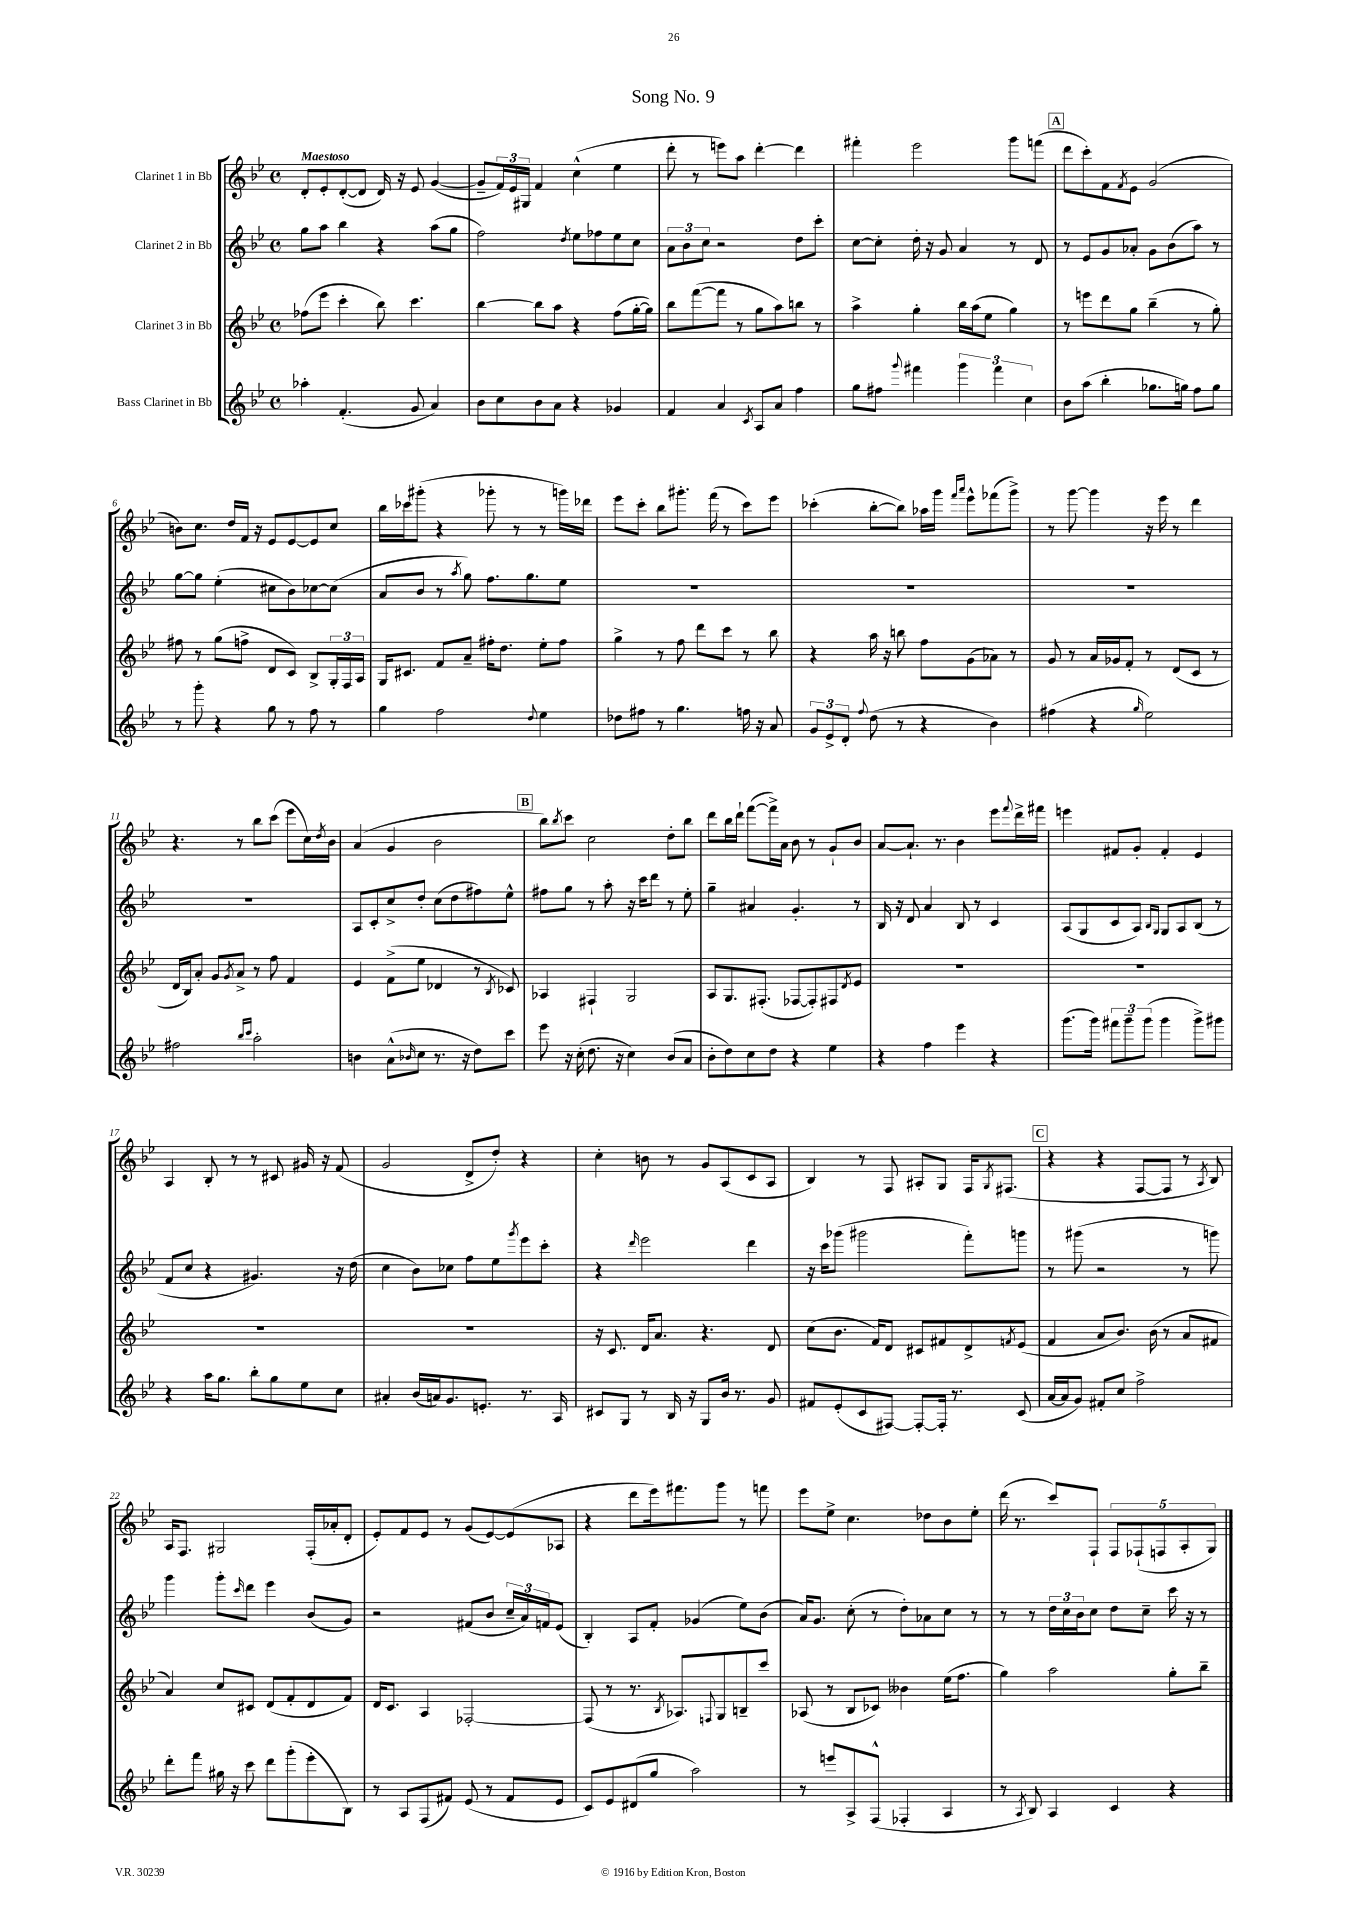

**kern	**kern	**kern	**kern
*staff4	*staff3	*staff2	*staff1
*clefG2	*clefG2	*clefG2	*clefG2
*k[b-e-]	*k[b-e-]	*k[b-e-]	*k[b-e-]
*M4/4	*M4/4	*M4/4	*M4/4
*met(c)	*met(c)	*met(c)	*met(c)
4aa-'\	(8ff-\L	8gg\L	8d'/L
.	8eee-\J	8aa\J	8e-'/
(4.f'/	4ccc'\	4bb-\	([8d'/
.	.	.	8d/]J
.	8bb-\)	4r	16d/)
.	.	.	16r
8g/	4.ccc\	.	8e-/
4a/)	.	(8aa\L	([4g/
.	.	8gg\J	.
=	=	=	=
8b-\L	[4bb-\	2ff\)	8g~/]L
8cc\	.	.	24f/L)
.	.	.	24e-/
.	.	.	24G#/JJ
8b-\	8bb-\]L	.	4f/
8a\J	8aa\J	.	.
.	.	8qdd/	.
4r	4r	8ee-\L	(4cc^^\
.	.	8ff-\	.
4g-/	(8ff\L	8ee-\	4ee-\
.	[16gg'\L	8cc\J	.
.	16gg\]JJ)	.	.
=	=	=	=
4f/	8bb-\L	12a\L	8ddd'\
.	.	12b-\	.
.	([8fff\	.	8r
.	.	12cc\J	.
4a/	8fff\]J	2r	8eee\L)
.	8r	.	8aa\J
8qc/	.	.	.
8A/L	8gg\L	.	[4ddd'\
8a/J	8aa\)	.	.
4ff\	8bb\J	8dd\L	4ddd\]
.	8r	8ccc'\J	.
=	=	=	=
8gg\L	4aa^\	[8cc\L	4fff#'\
8ff#\J	.	8cc'\]J	.
8qqggg/	.	.	.
4fff#\	4gg'\	16dd'\	2eee-\
.	.	16r	.
.	.	8g/	.
6ggg\	16bb-\LL	4a/	.
.	(16aa\J	.	.
.	8ee-\J	.	.
6fff#\	.	.	.
.	4gg\)	8r	8ggg\L
6cc\	.	.	.
.	.	8d/	(8fff\J
=	=	=	=
8b-\L	8r	8r	8ddd\L
(8aa\J	8eee\L	8e-/L	8ccc'\)
4bb-'\	8ddd\	8g/	8f\
.	.	.	8qf/
.	8gg\J	8a-'/J	8e-\J
8.gg-\L	(4bb-~\	8g\L	(2g/
.	.	(8b-\	.
16gg\Jk)	.	.	.
8ff\L	8r	8aa\J)	.
8gg\J	8gg'\)	8r	.
=	=	=	=
8r	8ff#\	[8gg\L	8b\L)
8ggg'\	8r	8gg\]J	8.cc\J
4r	(8gg\L	(4ee-'\	.
.	.	.	16dd/LL
.	8ff^\J	.	16f/JJ
.	.	.	16r
8gg\	8d/L	8cc#\L	8e-/L
8r	8c/J)	8b-\)	[8e-/
8ff\	8B-^/L	[8cc-\	8e-/]
8r	24G'/L	(8cc-\]J	8cc/J
.	24F/	.	.
.	24A/JJ	.	.
=	=	=	=
4gg\	16G/LK	8a/L	16bb-\LL
.	8.c#/J	.	16ccc-\J
.	.	8b-/J	(8ggg#'\J
2ff\	8f/L	8r	4r
.	.	8qaa/	.
.	8a~/J	8gg\)	.
.	16ff#'\LK	8.ff\L	8ggg-'\
.	8.dd\J	.	.
.	.	.	8r
.	.	8.gg\	.
8qqdd/	.	.	.
4ee-\	8ee-'\L	.	8r
.	8ff#\J	8ee-\J	16ggg\LL)
.	.	.	16ddd-\JJ
=	=	=	=
8dd-\L	4gg^\	1r	8eee-\L
8ff#\J	.	.	8ccc'\J
8r	8r	.	8bb-\L
4.gg\	8ff\	.	8.ggg#'\J
.	8ddd\L	.	.
.	.	.	(16fff\
.	8ccc\J	.	8r
16ff\	8r	.	8ccc\L)
16r	.	.	.
8a/	8bb-\	.	8eee-\J
=	=	=	=
12g/L	4r	1r	(4ccc-'\
12e-^/	.	.	.
12d'/J	.	.	.
8qqff/	.	.	.
(8dd\	16aa\	.	[8bb-'\L
.	16r	.	.
8r	8bb\	.	8bb-\]J)
4r	8ff\L	.	16aa-\LL
.	.	.	16ggg\JJ
.	.	.	16qqfff/LL
.	.	.	16qqaaa/JJ
.	(8g\	.	8eee-^^\L
4b-\)	8a-\J)	.	(8fff-\
.	8r	.	8ggg^\J)
=	=	=	=
(4ff#\	8g/	1r	8r
.	8r	.	[8ggg\
4r	16a/LL	.	4ggg\]
.	16g-/J	.	.
.	8f'/J	.	.
16qqgg/	.	.	.
2ee-\)	8r	.	16r
.	.	.	16eee-\
.	(8d/L	.	8r
.	8c/J	.	4ddd\
.	8r	.	.
=	=	=	=
2ff#\	16d/LL	1r	4.r
.	16B-/J)	.	.
.	8a'/J	.	.
.	8g/L	.	.
.	8qg/	.	.
.	8a^/J	.	8r
16qqbb-/LL	.	.	.
16qqccc/JJ	.	.	.
2aa'\	8r	.	8bb-\L
.	8ff\	.	(8ccc\J
.	4f/	.	8eee-\L
.	.	.	16cc\L)
.	.	.	8qdd/
.	.	.	16b-\JJ
=	=	=	=
4b\	4e-/	8A/L	(4a/
.	.	8c'/	.
(8a^^\L	(8f^\L	8cc^/	4g/
16qqb-/	.	.	.
8cc\J	8ee-\J	8dd'/J	.
8.r	4d-/	(8cc\L	2b-\
.	.	8dd\	.
16r	.	.	.
8dd\L)	8r	8ff#\)	.
.	8qB-/	.	.
8ccc\J	8c-/)	8ee-^^\J	.
=	=	=	=
8eee-\	4A-/	8ff#\L	8bb-\L)
.	.	.	8qbb-/
16r	.	8gg\J	8ccc\J
(16cc'\	.	.	.
8.dd\	4F#`/	8r	2cc\
.	.	8aa'\	.
16r	.	.	.
4cc\)	2G/	16r	.
.	.	16ccc\LK	.
.	.	8ddd\J	.
(8b-/L	.	8r	8dd'\L
8a/J	.	8ee-'\	8bb-\J
=	=	=	=
8b-'\L	8A/L	4gg~\	8ddd\L
8dd\)	8.G/	.	16bb-\L
.	.	.	16ddd`\JJ
8cc\	.	4a#/	([8fff\L
.	(8.F#'/J	.	.
8dd\J	.	.	16fff^\]L)
.	.	.	16a\JJ
4r	[8F-/L	4.g'/	8b-\
.	8F-'/])	.	8r
4ee-\	8F#/	.	8g`/L
.	8qd/	.	.
.	8e-/J	8r	8b-/J
=	=	=	=
4r	1r	16B-/	[8a/L
.	.	16r	.
.	.	8d/	8.a`/]J
4ff\	.	4a/	.
.	.	.	8.r
4eee-\	.	8B-/	4b-\
.	.	8r	.
4r	.	4c/	8eee-\L
.	.	.	8qqfff/
.	.	.	16ddd^\L
.	.	.	16fff#\JJ
=	=	=	=
(8.ggg\L	1r	(8A/L	4eee\
.	.	8G/	.
16ggg\Jk)	.	.	.
12fff#\L	.	8c/	8f#/L
12ggg~\	.	.	.
.	.	8A/J)	8g'/J
(12ggg\J	.	.	.
.	.	16qqB-/LL	.
.	.	16qqG/JJ	.
4ggg\	.	8G/L	4f#'/
.	.	8A/	.
8ggg^\L)	.	(8B-/J	4e-/
8ggg#\J	.	8r	.
=	=	=	=
4r	1r	8f/L	4A/
.	.	8cc/J	.
16aa\LK	.	4r	8B-'/
8.gg\J	.	.	.
.	.	.	8r
8bb-'\L	.	4.g#/)	8r
8gg\	.	.	8c#/
8ee-\	.	.	16g#/
.	.	.	16r
8cc\J	.	16r	(8f/
.	.	(16dd\	.
=	=	=	=
4a#'/	1r	4cc\	2g/
(16b-/LL	.	8b-\L)	.
16a/J)	.	.	.
8.g/	.	8cc-\J	.
.	.	8ff\L	8d^/L
8.e'/J	.	.	.
.	.	8ee-\	8dd'/J)
.	.	8qggg/	.
8.r	.	8eee-\	4r
.	.	8ccc'\J	.
16A/	.	.	.
=	=	=	=
8c#/L	16r	4r	4cc'\
.	8.c/	.	.
8G/J	.	.	.
.	.	16qqddd/	.
8r	16d/LK	2eee-\	8b\
.	8.a/J	.	.
16B-/	.	.	8r
16r	.	.	.
8G/L	4.r	.	8g/L
16b-/Jk	.	.	(8A/
8.r	.	.	.
.	.	4ddd\	8c/
8g/	8d/	.	8A/J
=	=	=	=
8f#/L	(8cc\L	16r	4B-/)
.	.	16ccc\LK	.
(8e-'/	8.b-\J	(8ggg-\J	.
8c/	.	2ggg#\	8r
.	16f/LK)	.	.
[8F#/J)	8d/J	.	8F/
8F#'/_L	8c#/L	.	8A#'/L
16F#'/]Jk	8f#/	.	8G/J
8.r	.	.	.
.	8d^/	8fff'\L)	16F/LK
.	.	.	8qG/
.	.	.	(8.F#/J
.	8qf/	.	.
(8c/	(8e-/J	8ggg\J	.
=	=	=	=
[16a/LL	4f/	8r	4r
16a/]J	.	.	.
8g/J)	.	(8ggg#\	.
8f#'/L	8a/L	2r	4r
8cc/J	8.b-/J)	.	.
2ff^\	.	.	[8F/L
.	(16b-\	.	.
.	8r	.	8F/]J
.	8a/L	8r	8r
.	.	.	8qA/
.	8f#/J	8ggg\)	8B-/)
=	=	=	=
8ddd'\L	4a/)	4ggg\	16A/LK
.	.	.	8.F/J
8fff\J	.	.	.
16gg#\	8cc/L	8ggg'\L	2G#/
16r	.	.	.
.	.	16qqccc/	.
8ccc\	8c#/J	8ddd\J	.
8ddd\L	(8d/L	4eee-\	.
(8ggg'\	8f'/	.	.
8eee-'\	8d/	(8b-/L	(16F'/LL
.	.	.	16a-'/J
8B-\J)	8f/J)	8g/J)	8d'/J
=	=	=	=
8r	16d/LK	2r	8e-'/L)
.	8.c/J	.	.
8A/L	.	.	8f/
(8F/	4A/	.	8e-/J
8f#/J)	.	.	8r
(8e-/	[2F-'/	(8f#/L	(8g/L
8r	.	8b-/J	[8e-/)
8f#/L	.	24cc~/LL	(8e-/]
.	.	24a/)	.
.	.	24f/J	.
8e-/J	.	(8e-/J	8A-/J
=	=	=	=
8c/L)	(8F-/]	4B-'/)	4r
8e-/	8r	.	.
(8d#/	8.r	8A/L	8ddd\L
8gg/J	.	8f'/J	16eee-\k)
.	8qB-/	.	.
.	8.A-/L)	.	8.fff#\
2aa\)	.	(4g-/	.
.	8qqF/	.	.
.	8G/	.	8ggg\J
.	8B~/	8ee-\L)	8r
.	8ccc/J	(8b-\J	8fff\
=	=	=	=
8r	(8A-/	16a/LK)	8eee-\L
.	.	8.g/J	.
8eee/L	8r	.	8ee-^\J
8A^/	8B-/L	(8cc'\	4.cc\
(8F^^/J	8c-/J)	8r	.
4F-'/	4b--\	8dd'\L)	.
.	.	8a-\	8dd-\L
4A/	(16ee-\LK	8cc\J	8b-\
.	8.ff\J	.	.
.	.	8r	8ee-'\J
=	=	=	=
8r	4gg\)	8r	(16ddd\
.	.	.	8.r
8qA/	.	.	.
8B-/)	.	8r	.
4A/	2aa\	24dd\LL	8ccc/L)
.	.	24cc\	.
.	.	24b-\J	.
.	.	8cc\J	8F`/J
4c/	.	8dd\L	10F/L
.	.	.	(10F-`/
.	.	8cc~\J	.
.	.	.	10F/
4r	8gg'\L	16ccc\	.
.	.	.	10A'/
.	.	16r	.
.	8bb-~\J	8r	.
.	.	.	10G/J)
==	==	==	==
*-	*-	*-	*-
